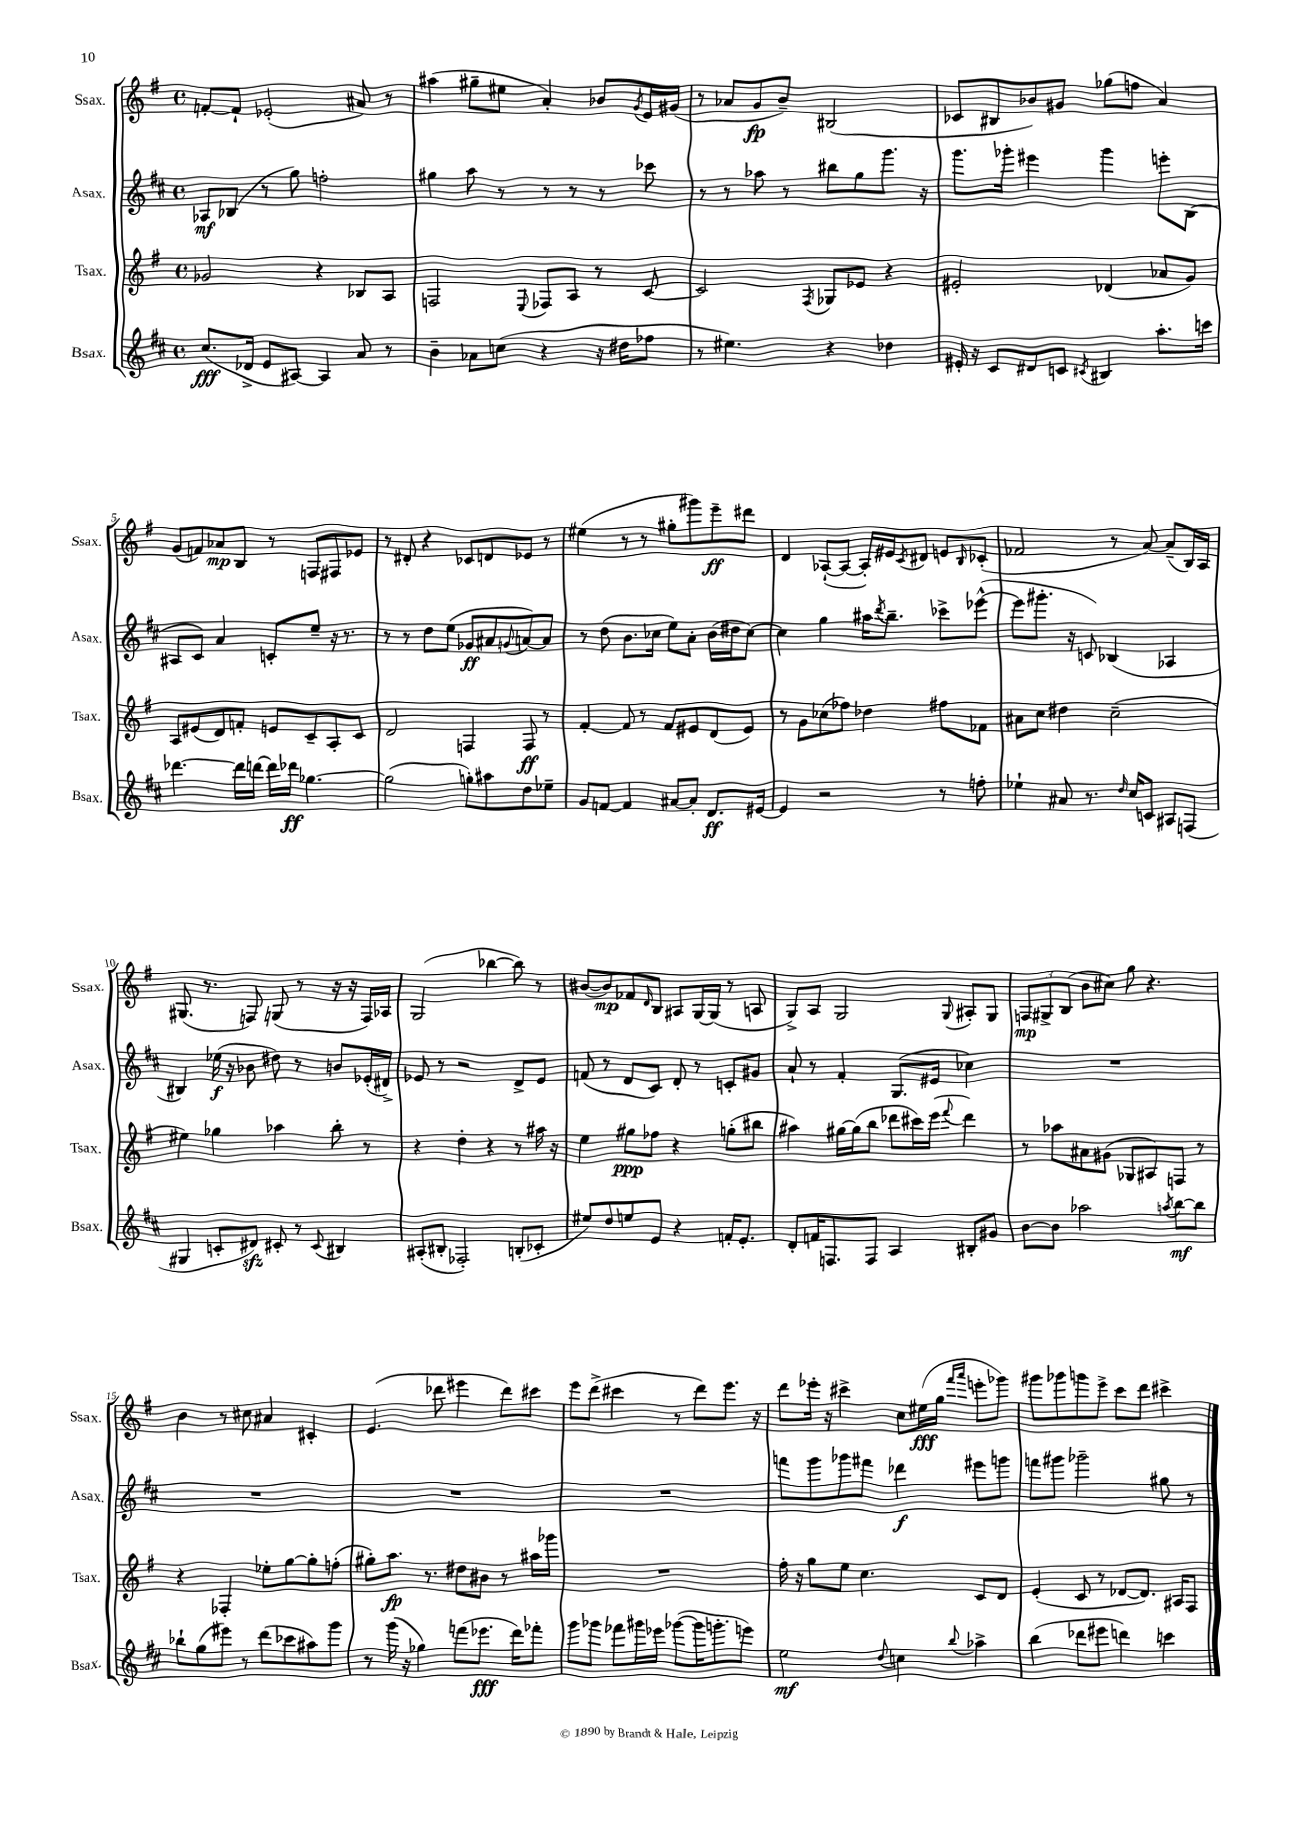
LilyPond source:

<<
\new StaffGroup <<
\new Staff = "s0" \with { instrumentName = "Ssax." shortInstrumentName = "Ssax." } {
    \clef treble \key g \major \defaultTimeSignature \time 4/4
    f'8~-. f'8-! ees'2-.( ais'8) r8 |
    ais''4( gis''8-- eis''8 a'4-.) bes'8 \acciaccatura { g'8 } e'16 gis'16( |
    r8 aes'8 g'8\fp b'8--) bis2( |
    ces'8 bis8 bes'8) gis'8 ges''8( f''8 a'4) |
    g'8( f'8) aes'8\mp b8 r8 f8 fis8 ees'8 |
    r8 dis'8-. r4 ces'8 d'8 ees'8 r8 |
    eis''4( r8 r8 gis''8-. gis'''8) e'''8--\ff dis'''8 |
    d'4 aes8~-!( aes8~ aes16-.) eis'16 \acciaccatura { c'8 } dis'8 e'8 \grace { b16 } ces'8-.( |
    fes'2 r8 a'8~) a'8--( b16) a16 |
    gis8.( r8. f8) g8( r8 r16 r16 f16) aes16 |
    g2( bes''4~ bes''8) r8 |
    bis'8~( bis'8\mp) fes'8 \grace { d'16 } b8 ais8 g16~ g16( r8 a8 |
    g8->) a8 g2 \appoggiatura { g8 } ais8-. g8 |
    \tuplet 3/2 { f8\mp gis8-> b8( } b'8 cis''8) g''8 r4. |
    b'4 r8 cis''8 ais'4 cis'4-. |
    e'4.( des'''8 eis'''4 des'''8) cis'''8 |
    e'''8 d'''8->( cis'''4 r8 d'''8) e'''8. r16 |
    d'''8 ees'''16-. r16 cis'''4-> c''8 eis''16\fff( g''16 \grace { fis'''16 a'''16 } e'''8-. ges'''8) |
    gis'''8 ges'''8 g'''8 e'''8-> c'''8 d'''8 cis'''4-> \bar "|." |
}
\new Staff = "s1" \with { instrumentName = "Asax." shortInstrumentName = "Asax." } {
    \clef treble \key d \major \defaultTimeSignature \time 4/4
    aes8\mf bes8( r8 g''8) f''2-. |
    gis''4 a''8 r8 r8 r8 r8 ces'''8 |
    r8 r8 aes''8 r8 bis''8 g''8 g'''8. r16 |
    g'''8. ges'''16-. eis'''4 ges'''4 e'''8-. b8( |
    ais8 cis'8) a'4 c'8-. e''8-- r16 r8. |
    r8 r8 d''8 e''8( ges'8\ff ais'8 \appoggiatura { g'8 } a'8~) a'8 |
    r8 d''8( b'8. ces''16 e''8) a'8-. b'16( dis''16 ces''8~) |
    ces''4 g''4 ais''16 \acciaccatura { d'''8 } b''8.-- ces'''8-> ees'''8~-^( |
    ees'''8 gis'''8.-. r16 c'8) bes4( aes4 |
    bis4) ees''16\f( r16 bes'8 dis''8) r8 b'8 ees'16-.( dis'16->) |
    ees'8 r8 r2 d'8-> ees'8 |
    f'8( r8 d'8 cis'8) d'8-. r8 c'8-. gis'8 |
    a'8-! r8 fis'4-. g8.( eis'16 ces''4) |
    R1 |
    R1 |
    R1 |
    R1 |
    f'''8 g'''8 ges'''8 fis'''8 des'''4\f eis'''8 g'''8 |
    f'''8 gis'''8 ges'''2-- gis''8 r8 \bar "|." |
}
\new Staff = "s2" \with { instrumentName = "Tsax." shortInstrumentName = "Tsax." } {
    \clef treble \key g \major \defaultTimeSignature \time 4/4
    ges'2 r4 bes8 a8 |
    f2 \appoggiatura { e8 } fes8 a8 r8 c'8~ |
    c'2 \acciaccatura { fis8 } ges8 ees'8 r4 |
    eis'2-. des'4( aes'8 g'8) |
    a8 eis'8( d'8) f'8-. e'8 c'8-- a8-. c'8 |
    d'2 f4 f8\ff r8 |
    fis'4~-. fis'8 r8 fis'8 eis'8 d'8( eis'8) |
    r8 g'8 ces''8( fes''8) des''4 fis''8 fes'8 |
    ais'8 c''8 dis''4 c''2--( |
    eis''4) ges''4 aes''4 b''8-. r8 |
    r4 d''4-. r4 r8 ais''16 r16 |
    e''4 gis''8\ppp fes''8 r4 g''8-.( bis''8 |
    ais''4) gis''16~ gis''16( b''8 des'''8 cis'''16) e'''16( \appoggiatura { fis'''8 } des'''4) |
    r8 aes''8 ais'8 gis'8( ges8 ais8) f8 r8 |
    r4 fes4-. ees''8-. g''8~ g''8-. f''8-.( |
    gis''8-.) a''8.\fp r8. dis''8 bis'8 r8 ais''16 ges'''16 |
    R1 |
    fis''16-. r16 g''8 e''8 c''4. c'8 d'8 |
    e'4-.( c'8 r8 des'8~ des'8.) ais16 fis8 \bar "|." |
}
\new Staff = "s3" \with { instrumentName = "Bsax." shortInstrumentName = "Bsax." } {
    \clef treble \key d \major \defaultTimeSignature \time 4/4
    cis''8.\fff( des'16-> e'8 ais8~) ais4 a'8 r8 |
    b'4-- aes'8 c''8( r4 r16 dis''16 fes''8 |
    r8 eis''4.) r4 des''4 |
    eis'16-. r16 cis'8 dis'8 c'8 \acciaccatura { cis'8 } bis4 a''8.-. c'''16 |
    des'''4.~ des'''16 d'''16~ d'''16 des'''16\ff ges''4.~ |
    ges''2( g''8-.) ais''8 d''8 ees''8-- |
    g'8 f'8~ f'4 ais'8~ ais'8-. d'8.\ff eis'16~ |
    eis'4 r2 r8 f''8-. |
    ees''4-! ais'8 r8. \grace { d''16 } cis''16 c'8 ais8 f8( |
    gis4 c'8-. dis'8\sfz) cis'8-. r8 \appoggiatura { cis'8 } bis4 |
    ais8-.( bis8-. fes2-.) b8-.( ces'8-. |
    eis''8) d''8 e''8 e'8 r4 f'16-. e'8.-. |
    d'8-. f'16 f8. f8 a4 bis8-. gis'8 |
    b'8~ b'8 aes''2 \acciaccatura { a''8 } b''8~\mf b''8 |
    bes''8-! g''8( eis'''8) r8 d'''8( ces'''8 ais''8) g'''8 |
    r8 g'''16( r16 ges''4) f'''8( ees'''8.\fff d'''16) fes'''8-. |
    g'''8 ges'''8 fes'''8 gis'''16 ees'''16 ges'''8~( ges'''16 g'''8.-. e'''8) |
    e''2\mf \appoggiatura { d''8 } c''4 \appoggiatura { b''8 } aes''4-> |
    b''4( des'''8 eis'''8 d'''4) c'''4 \bar "|." |
}
>>
>>
